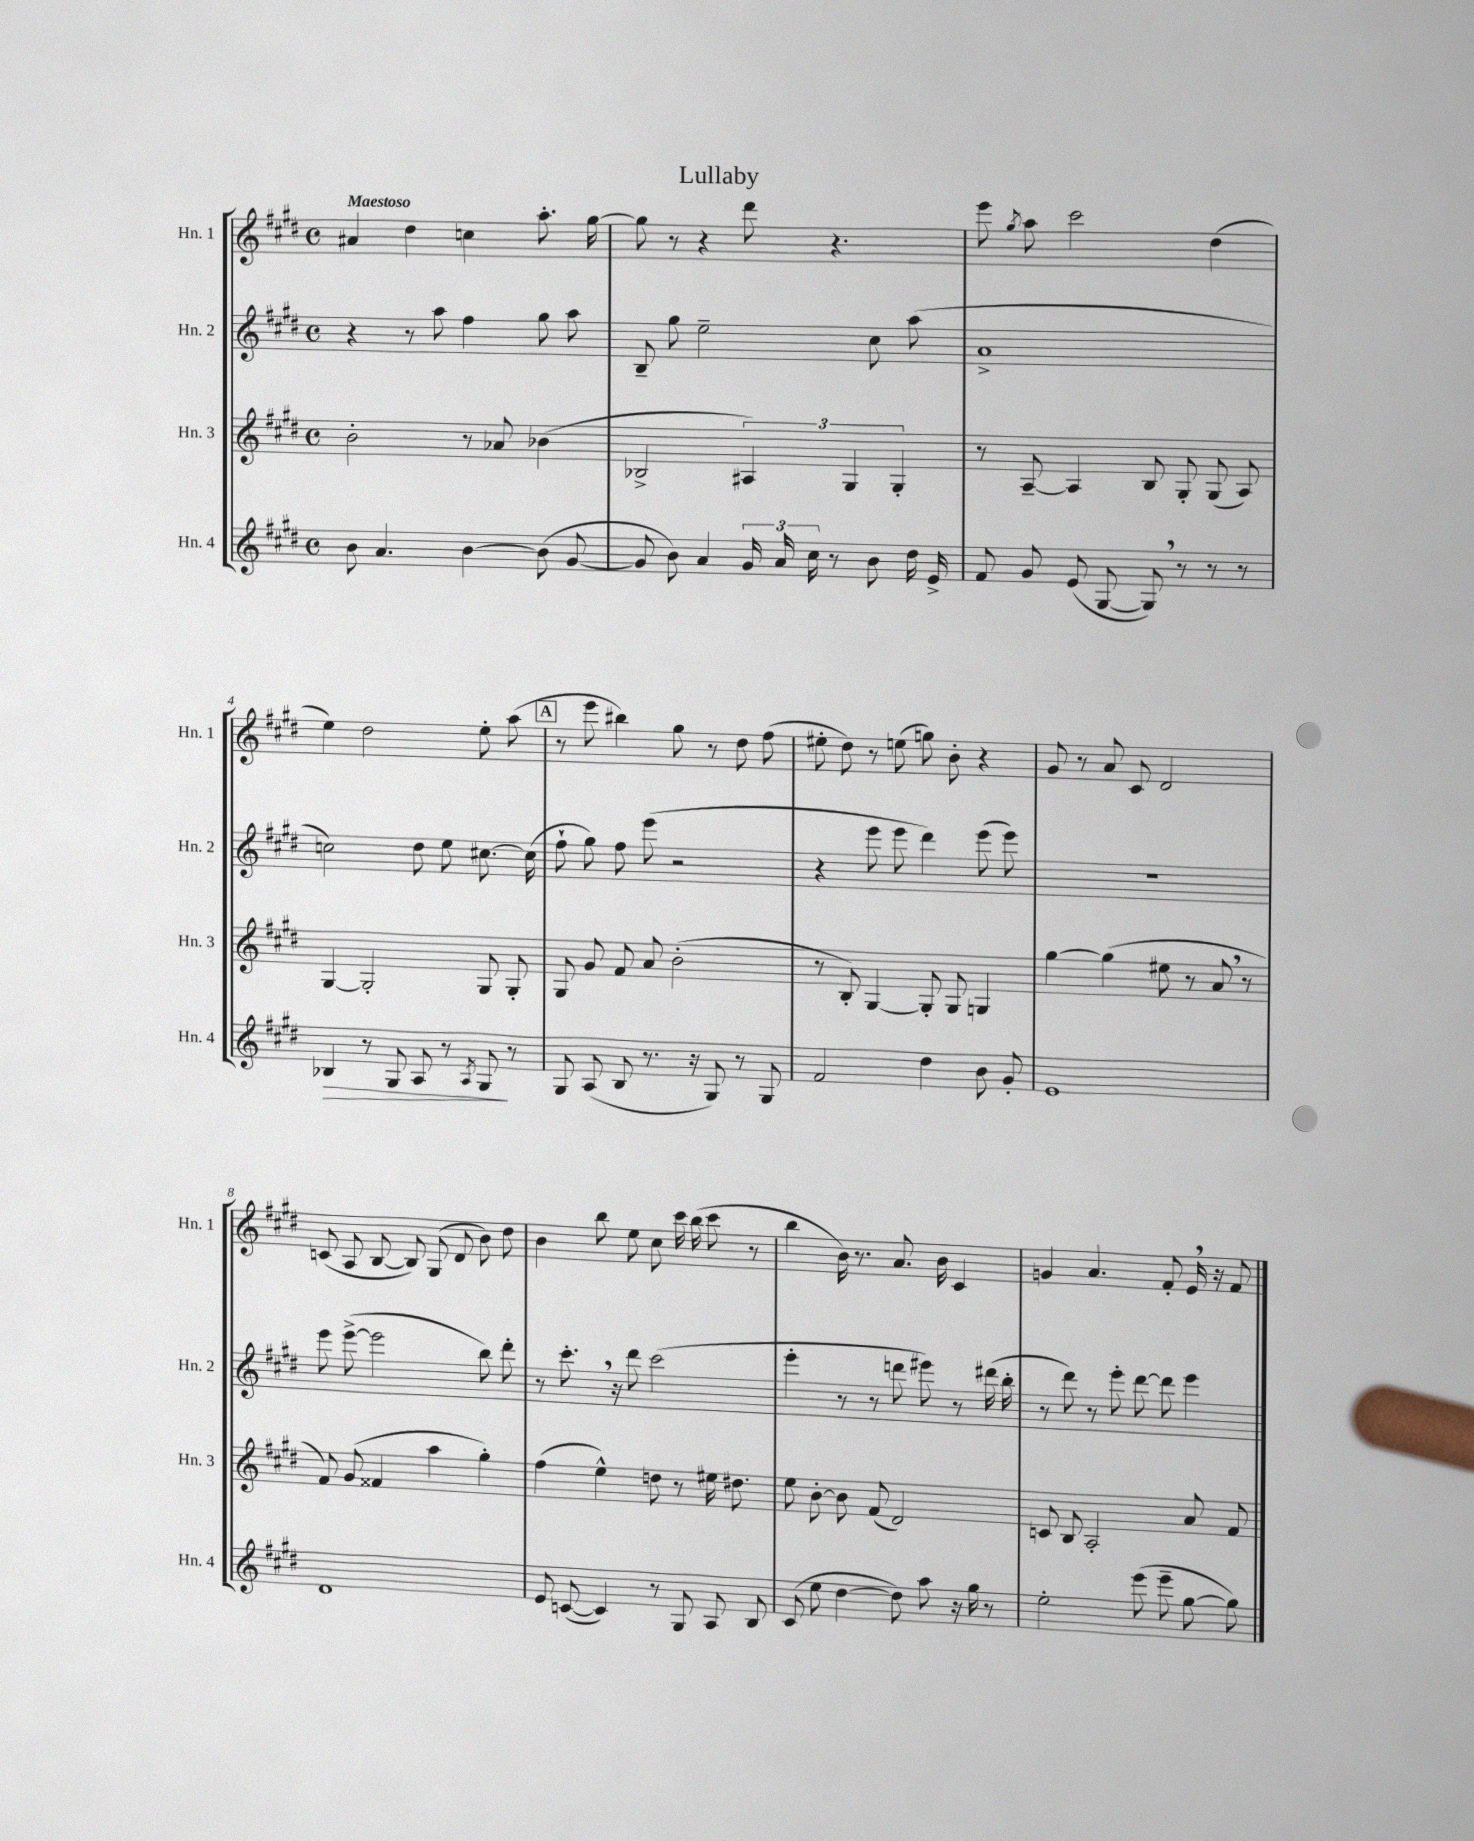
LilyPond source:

\header { title = "Lullaby" }
<<
\new StaffGroup <<
\new Staff = "s0" \with { instrumentName = "Hn. 1" shortInstrumentName = "Hn. 1" } {
    \clef treble \key e \major \defaultTimeSignature \time 4/4 \tempo "Maestoso"
    \autoBeamOff ais'4 dis''4 c''4 a''8.-. gis''16~ |
    gis''8 r8 r4 dis'''8 r4. |
    e'''8 \acciaccatura { gis''8 } a''8 cis'''2 dis''4( |
    e''4) dis''2 e''8-. a''8( |
    \mark \markup { \box "A" } r8 e'''8 bis''4) gis''8 r8 dis''8 fis''8( |
    eis''8-. dis''8) r8 e''8( g''8) b'8-. r4 |
    gis'8 r8 a'8 cis'8 dis'2 |
    c'8( a8 b8~ b8) gis8( dis'8 b'8) dis''8 |
    b'4 b''8 e''8 cis''8 cis'''16 b''16( cis'''8 r8 |
    b''4 b'16) r8. a'8. b'16 cis'4 |
    g'4 a'4. fis'8-. e'16 \breathe r16 fis'8 \bar "|." |
}
\new Staff = "s1" \with { instrumentName = "Hn. 2" shortInstrumentName = "Hn. 2" } {
    \clef treble \key e \major \defaultTimeSignature \time 4/4
    \autoBeamOff r4 r8 a''8 fis''4 gis''8 a''8 |
    b8-- gis''8 e''2-- cis''8 a''8( |
    a'1-> |
    c''2) dis''8 e''8 cis''8.~ cis''16( |
    \mark \markup { \box "A" } fis''8-! gis''8) fis''8 e'''8( r2 |
    r4 e'''8 e'''8 dis'''4) e'''8( e'''8) |
    R1 |
    e'''8 e'''8~->( e'''2 b''8) dis'''8-. |
    r8 cis'''8.-. \breathe r16 dis'''8 cis'''2( |
    e'''4-. r8 r8 d'''8 eis'''8) r8 dis'''16( b''16-. |
    r8 dis'''8) r8 e'''8-. dis'''8~ dis'''8 e'''4 \bar "|." |
}
\new Staff = "s2" \with { instrumentName = "Hn. 3" shortInstrumentName = "Hn. 3" } {
    \clef treble \key e \major \defaultTimeSignature \time 4/4
    \autoBeamOff b'2-. r8 aes'8 bes'4( |
    bes2-> \tuplet 3/2 { ais4) gis4 gis4-. } |
    r8 a8~-- a4 b8 gis8-. gis8( a8) |
    gis4~ gis2-. gis8 gis8-. |
    \mark \markup { \box "A" } gis8 gis'8 fis'8 a'8 b'2-.( |
    r8 b8-.) gis4~ gis8-. gis8 g4 |
    gis''4~ gis''4( eis''8 r8 a'8 \breathe r8 |
    fis'8) gis'8( fisis'4 a''4 gis''4-.) |
    fis''4( e''4-^) d''8 r8 eis''16 dis''8. |
    e''8 b'8~-. b'8 fis'8( dis'2) |
    c'8 b8 a2-. a'8 fis'8 \bar "|." |
}
\new Staff = "s3" \with { instrumentName = "Hn. 4" shortInstrumentName = "Hn. 4" } {
    \clef treble \key e \major \defaultTimeSignature \time 4/4
    \autoBeamOff b'8 a'4. b'4~ b'8( gis'8~ |
    gis'8 b'8) a'4 \tuplet 3/2 { gis'16 a'16 cis''16 } r8 b'8 dis''16 e'16-> |
    fis'8 gis'8 e'8( gis8~ gis8) \breathe r8 r8 r8 |
    bes4\> r8 gis8 a8 r8 \acciaccatura { a8 } gis8\! r8 |
    \mark \markup { \box "A" } gis8 a8( b8 r8. r16 gis8) r8 gis8 |
    fis'2 dis''4 b'8 gis'8-. |
    e'1 |
    dis'1 |
    e'8 c'8~( c'4) r8 gis8 a8 b8 |
    cis'8( e''8 dis''4~ dis''8) a''8 r16 gis''16 r8 |
    e''2-. e'''8( e'''8-- gis''8~ gis''8) \bar "|." |
}
>>
>>
